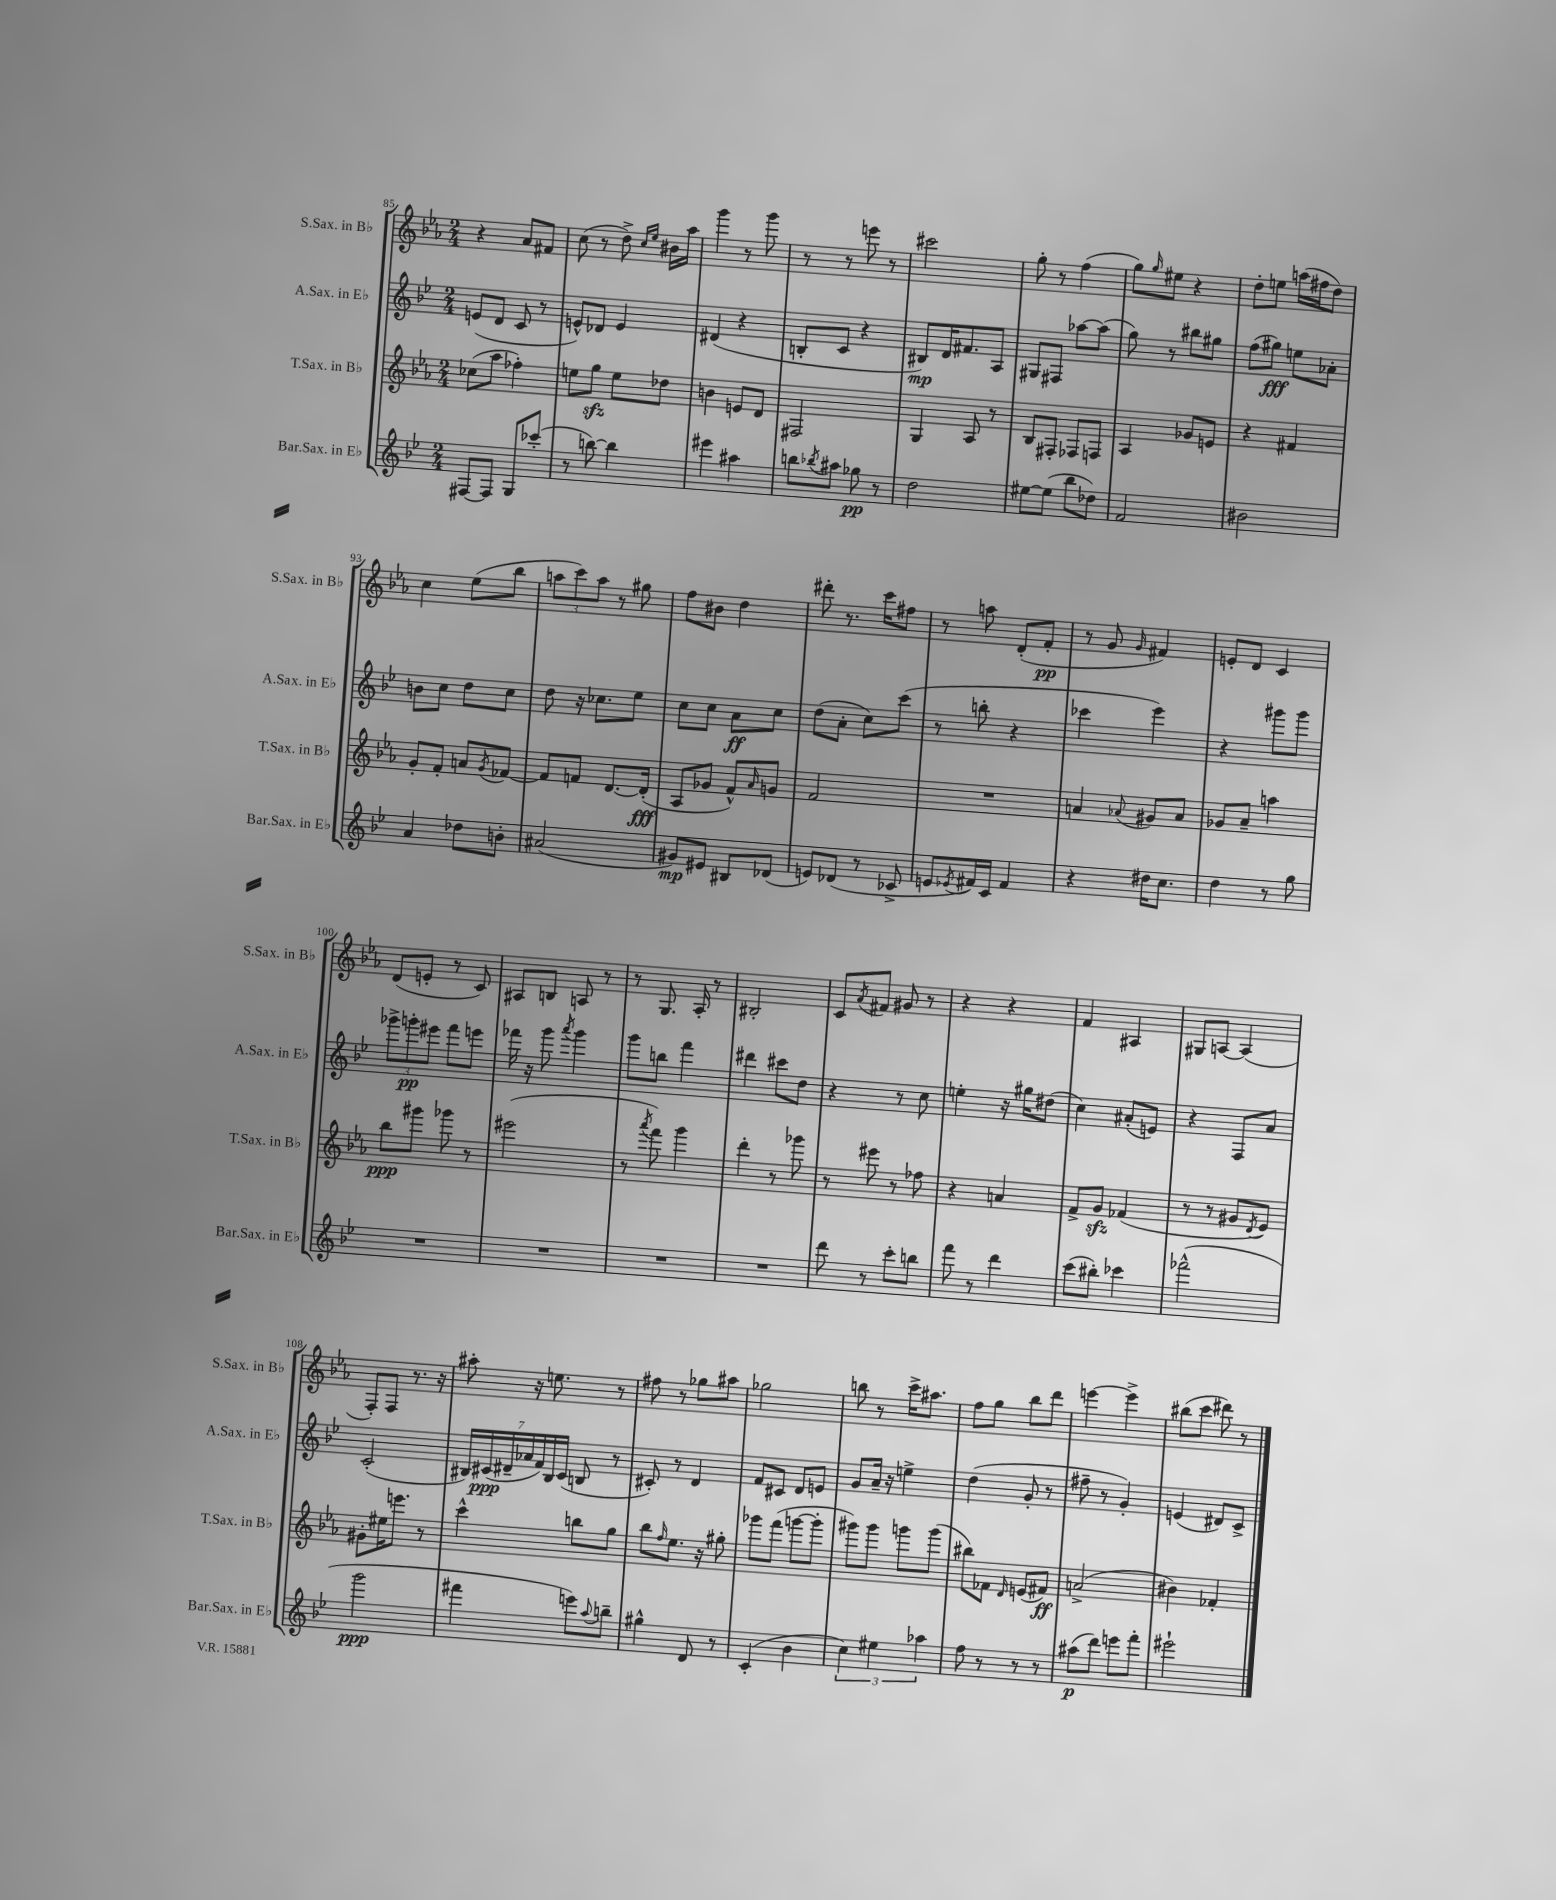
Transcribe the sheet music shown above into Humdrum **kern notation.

**kern	**kern	**kern	**kern
*staff4	*staff3	*staff2	*staff1
*clefG2	*clefG2	*clefG2	*clefG2
*k[b-e-]	*k[b-e-a-]	*k[b-e-]	*k[b-e-a-]
*M2/4	*M2/4	*M2/4	*M2/4
[8F#/L	(8cc-\L	(8e/L	4r
8F#/]J	8aa-\J	8d/J	.
8G/L	4ff-'\)	8c/	8a-/L
(8ccc-'/J	.	8r	8f#/J
=	=	=	=
8r	8ee\L	8e^^/L)	(8cc\
[8bb\)	8gg\J	8d-/J	8r
4bb\]	8ee\L	4e/	8dd^\)
.	.	.	16qqcc/LL
.	.	.	16qqee-/JJ
.	8dd-\J	.	16b#\LL
.	.	.	16aa-\JJ
=	=	=	=
4eee#\	4b\	(4d#/	4ggg\
4aa#\	8e/L	4r	8r
.	8d/J	.	8ggg\
=	=	=	=
8bb\L	2F#/	8B'/L	8r
8qbb-/	.	.	.
8aa#\J	.	8c/J	8r
8gg-\	.	4r	8eee\
8r	.	.	8r
=	=	=	=
2dd\	4G/	8B#/L)	2ccc#\
.	.	16d/K	.
.	.	8.f#/	.
.	8A-/	.	.
.	8r	8A/J	.
=	=	=	=
[8ee#\L	8B-/L	8G#/L	8gg'\
(8ee#\]J	8F#'/J	8F#/J	8r
8bb-\L	8F-/L	[8aa-\L	(4ff\
8dd-\J)	8F/J	(8aa-\]J	.
=	=	=	=
2f/	4A-/	8gg\)	8gg\L)
.	.	.	16qqgg/
.	.	8r	8ee#\J
.	8g-/L	8bb#\L	4r
.	8e/J	8gg#\J	.
=	=	=	=
2b#\	4r	(8ff\L	8dd'\L
.	.	8gg#\J)	8ee\J
.	4f#/	8ee\L	(16aa\LL
.	.	.	16ff#\J
.	.	8a-'\J	8dd\J)
=	=	=	=
4a/	8g'/L	8b\L	4cc\
.	8f'/J	8cc\J	.
8dd-\L	8a/L	8dd\L	(8ee-\L
.	8qg/	.	.
8b'\J	[8f-/J	8cc\J	8bb-\J
=	=	=	=
(2a#/	8f-/]L	8dd\	12aa\L
.	.	.	12ccc\)
.	8f/J	16r	.
.	.	.	12aa\J
.	.	8.cc-\L	.
.	[8.d/L	.	8r
.	.	8ee-\J	8gg#\
.	(16d'/]Jk	.	.
=	=	=	=
8g#/L)	8A-/L	8cc\L	8ff\L
8e#/J	8g-/J	8cc\J	8b#\J
8B#/L	8f^^/L)	8a\L	4dd\
.	16qqa-/	.	.
(8d-/J	8g/J	8cc\J	.
=	=	=	=
8e/L)	2f/	(8dd\L	8ddd#'\
(8d-/J	.	8a'\J	8.r
8r	.	8cc\L)	.
.	.	.	16ccc\LK
8c-^/	.	(8ccc\J	8ff#\J
=	=	=	=
8e/L	2r	8r	8r
8qe-/	.	.	.
16f#/L)	.	8bb'\	8aa\
16c/JJ	.	.	.
4f#/	.	4r	(8d'/L
.	.	.	8f'/J
=	=	=	=
4r	4a/	4ccc-\	8r
.	.	.	8g/
.	8qqa-/	.	16qqg/
16dd#\LK	8g#/L	4eee-\)	4f#/)
8.cc\J	.	.	.
.	8a-/J	.	.
=	=	=	=
4dd\	8g-/L	4r	8e'/L
.	8a-~/J	.	8d/J
8r	4aa\	8ggg#\L	4c/
8gg\	.	8ggg#\J	.
=	=	=	=
2r	8bb-\L	12ggg-^\L	(8d/L
.	.	12ggg'\	.
.	8ggg#\J	.	8e'/J
.	.	12eee#\J	.
.	8ggg-\	8fff\L	8r
.	8r	8eee\J	8c/)
=	=	=	=
2r	(2eee#\	16fff-\	8A#/L
.	.	16r	.
.	.	8ggg\	8B/J
.	.	8qaaa/	.
.	.	4ggg\	8A/
.	.	.	8r
=	=	=	=
2r	8r	8ggg\L	8r
.	8qaaa-/	.	.
.	8fff\)	8bb\J	8.G/
.	4ggg\	4fff\	.
.	.	.	16A-'/
.	.	.	8r
=	=	=	=
2r	4ddd'\	4ddd#\	2B#'/
.	8r	8ccc#\L	.
.	8ggg-\	8dd\J	.
=	=	=	=
8ddd\	8r	4r	8c/L
.	.	.	8qa-/
8r	8eee#\	.	8f#/J
8ccc'\L	8r	8r	8g#/
8bb\J	8ff-\	8cc\	8r
=	=	=	=
8fff\	4r	4ee'\	4r
8r	.	.	.
4ddd\	4a/	16r	4r
.	.	16gg#\LK	.
.	.	(8dd#\J	.
=	=	=	=
(8ccc\L	8f^/L	4cc\)	4f/
8bb#'\J)	8g/J	.	.
4ccc-\	(4f-/	(8a#'/L	4A#/
.	.	8e/J)	.
=	=	=	=
(2fff-^^\	8r	4r	8G#/L
.	8r	.	[8A/J
.	8g#/L	8F/L	(4A/]
.	8qd/	.	.
.	8e-/J)	8a/J	.
=	=	=	=
2ggg\	8g#'\L	(2c'/	8F'/L)
.	16ee#\K	.	8F/J
.	8.eee\J	.	.
.	.	.	8.r
.	8r	.	.
.	.	.	16r
=	=	=	=
4fff#\	4ccc^^\	28B#/LL)	8aa#'\
.	.	(28c#/	.
.	.	28d#~/	.
.	.	28a-/	.
.	.	.	16r
.	.	28f/)	.
.	.	28B#/	.
.	.	.	8.ee\
.	.	(28c#/JJ	.
8eee\L)	8bb\L	8B/	.
8qqaa/	.	.	.
8bb~\J	8gg\J	8r	8r
=	=	=	=
4gg#^^\	8bb-\L	8c#'/)	8ff#\
.	16qqff/	.	.
.	8.ee-\J	8r	8r
8d/	.	4d/	8gg-\L
.	16r	.	.
8r	8gg#'\	.	8aa#\J
=	=	=	=
(4c'/	8ggg-\L	8f/L	2gg-\
.	(8fff\J	8c#/J	.
4b-\	[8ggg\L	8d/L	.
.	8ggg'\]J	8e/J	.
=	=	=	=
6cc\)	8ggg#\L)	8g/L	8bb\
.	8ggg#\J	16a~/Jk	8r
6ee#\	.	.	.
.	.	16r	.
.	8ggg\L	4ee^\	16ccc^\LK
.	.	.	8.aa#\J
6aa-\	.	.	.
.	(8ggg\J	.	.
=	=	=	=
8ff\	8bb#\L)	(4dd\	8ff\L
8r	8f-\J	.	8gg\J
.	16qqd/	.	.
8r	(8e/L	8g'/	8bb-\L
8r	8f#/J)	8r	8ddd\J
=	=	=	=
(8aa#\L	(2a^/	8ff#~\	[4eee\
8ddd\J)	.	8r	.
8eee\L	.	4g'/)	4eee^\]
8fff'\J	.	.	.
=	=	=	=
2eee#`\	4b#\)	(4e/	(8bb#\L
.	.	.	8ccc\J
.	4f-'/	8d#/L)	8ddd#\)
.	.	8c^/J	8r
==	==	==	==
*-	*-	*-	*-
